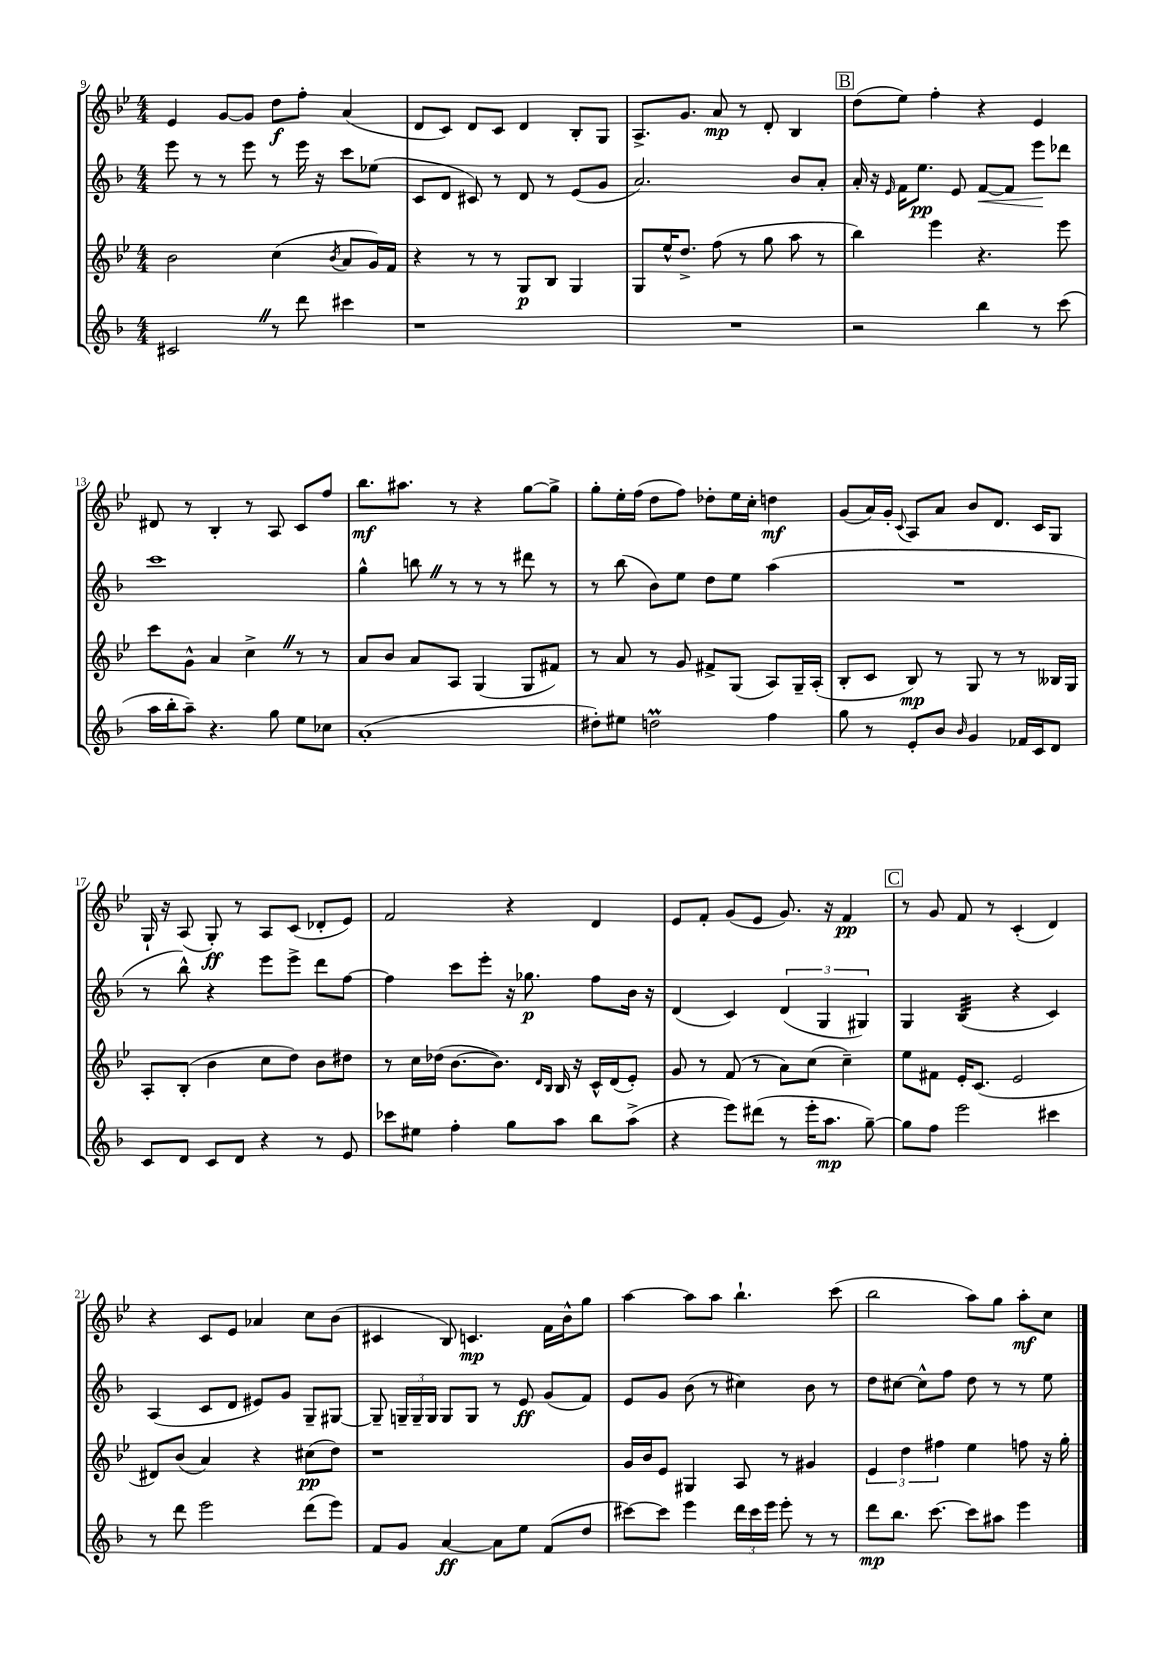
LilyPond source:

<<
\new StaffGroup <<
\new Staff = "s0" {
    \clef treble \key bes \major \numericTimeSignature \time 4/4
    \autoBeamOff ees'4 g'8[~ g'8] d''8[\f f''8]-. a'4( |
    d'8[ c'8]) d'8[ c'8] d'4 bes8[-. g8] |
    a8.[-> g'8.] a'8\mp r8 d'8-. bes4 |
    \mark \markup { \box "B" } d''8[( ees''8]) f''4-. r4 ees'4 |
    dis'8 r8 bes4-. r8 a8 c'8[ f''8] |
    bes''8.[\mf ais''8.] r8 r4 g''8[~ g''8]-> |
    g''8[-. ees''16-. f''16]( d''8[ f''8]) des''8[-. ees''16 c''16]-. d''4\mf |
    g'8[( a'16) g'16]-. \appoggiatura { c'8 } a8[ a'8] bes'8[ d'8.] c'16[ g8] |
    g16-! r16 a8( g8-.\ff) r8 a8[ c'8]( des'8[-. ees'8]) |
    f'2 r4 d'4 |
    ees'8[ f'8]-. g'8[( ees'8] g'8.) r16 f'4\pp |
    \mark \markup { \box "C" } r8 g'8 f'8 r8 c'4-.( d'4) |
    r4 c'8[ ees'8] aes'4 c''8[ bes'8]( |
    cis'4 bes8) c'4.\mp f'16[ bes'16-^ g''8] |
    a''4~ a''8[ a''8] bes''4.-! c'''8( |
    bes''2 a''8[) g''8] a''8[-.\mf c''8] \bar "|." |
}
\new Staff = "s1" {
    \clef treble \key f \major \numericTimeSignature \time 4/4
    \autoBeamOff e'''8 r8 r8 e'''8 r8 e'''16 r16 c'''8[ ees''8]( |
    c'8[ d'8] cis'8) r8 d'8 r8 e'8[( g'8] |
    a'2.) bes'8[ a'8]-. |
    \mark \markup { \box "B" } a'16-. r16 \grace { e'16 } f'16[ e''8.]\pp e'8 f'8[~\< f'8] e'''8[\! des'''8] |
    c'''1 |
    g''4-^ b''8 \once \override BreathingSign.text = \markup { \musicglyph "scripts.caesura.straight" } \breathe r8 r8 r8 dis'''8 r8 |
    r8 bes''8( bes'8[) e''8] d''8[ e''8] a''4( |
    R1 |
    r8 bes''8-^) r4 e'''8[ e'''8]-> d'''8[ f''8]~ |
    f''4 c'''8[ e'''8]-. r16 ges''8.\p f''8[ bes'16] r16 |
    d'4( c'4) \tuplet 3/2 { d'4( g4 gis4) } |
    \mark \markup { \box "C" } g4 bes4:32( r4 c'4) |
    a4( c'8[ d'8] eis'8[) g'8] g8[-- gis8]~ |
    gis8-- \tuplet 3/2 { g16[-- g16-- g16] } g8[ g8] r8 e'8\ff g'8[( f'8]) |
    e'8[ g'8] bes'8( r8 cis''4) bes'8 r8 |
    d''8[ cis''8]~ cis''8[-^ f''8] d''8 r8 r8 e''8 \bar "|." |
}
\new Staff = "s2" {
    \clef treble \key bes \major \numericTimeSignature \time 4/4
    \autoBeamOff bes'2 c''4( \acciaccatura { bes'8 } a'8[ g'16) f'16] |
    r4 r8 r8 g8[\p bes8] g4 |
    g8[ ees''16-^ d''8.]-> f''8( r8 g''8 a''8 r8 |
    \mark \markup { \box "B" } bes''4) ees'''4 r4. ees'''8 |
    c'''8[ g'8]-^ a'4 c''4-> \once \override BreathingSign.text = \markup { \musicglyph "scripts.caesura.straight" } \breathe r8 r8 |
    a'8[ bes'8] a'8[ a8] g4( g8[ fis'8]) |
    r8 a'8 r8 g'8 fis'8[-> g8]( a8[) g16-- a16]-.( |
    bes8[-. c'8] bes8\mp) r8 g8 r8 r8 beses16[ g16] |
    a8[-. bes8]-.( bes'4 c''8[ d''8]) bes'8[ dis''8] |
    r8 c''16[ des''16]( bes'8.[~ bes'8.]) \grace { d'16[ bes16] } bes16 r16 c'16[-^ d'16( ees'8]-.) |
    g'8 r8 f'8( r8 a'8[) c''8]( c''4--) |
    \mark \markup { \box "C" } ees''8[ fis'8] ees'16[-. c'8.]( ees'2 |
    dis'8[) bes'8]( a'4) r4 cis''8[\pp( d''8]) |
    r1 |
    g'16[ bes'16 ees'8] gis4 a8 r8 gis'4 |
    \tuplet 3/2 { ees'4 d''4 fis''4 } ees''4 f''8 r16 g''16-. \bar "|." |
}
\new Staff = "s3" {
    \clef treble \key f \major \numericTimeSignature \time 4/4
    \autoBeamOff cis'2 \once \override BreathingSign.text = \markup { \musicglyph "scripts.caesura.straight" } \breathe r8 d'''8 cis'''4 |
    r1 |
    R1 |
    \mark \markup { \box "B" } r2 bes''4 r8 c'''8( |
    a''16[ bes''16-. a''8]--) r4. g''8 e''8[ ces''8] |
    a'1-.( |
    dis''8[-.) eis''8] d''2\prall f''4 |
    g''8 r8 e'8[-. bes'8] \grace { bes'16 } g'4 fes'16[ c'16 d'8] |
    c'8[ d'8] c'8[ d'8] r4 r8 e'8 |
    ces'''8[ eis''8] f''4-. g''8[ a''8] bes''8[ a''8]->( |
    r4 e'''8[) dis'''8]( r8 e'''16[-. a''8.]\mp g''8~--) |
    \mark \markup { \box "C" } g''8[ f''8] e'''2 cis'''4 |
    r8 d'''8 e'''2 d'''8[( e'''8]) |
    f'8[ g'8] a'4~\ff a'8[ e''8] f'8[( d''8] |
    cis'''8[~) cis'''8] e'''4 \tuplet 3/2 { d'''16[ cis'''16 e'''16] } e'''8-. r8 r8 |
    d'''8[\mp bes''8.] c'''8.~ c'''8[ ais''8] e'''4 \bar "|." |
}
>>
>>
\layout { \context { \Score currentBarNumber = #9 } }
